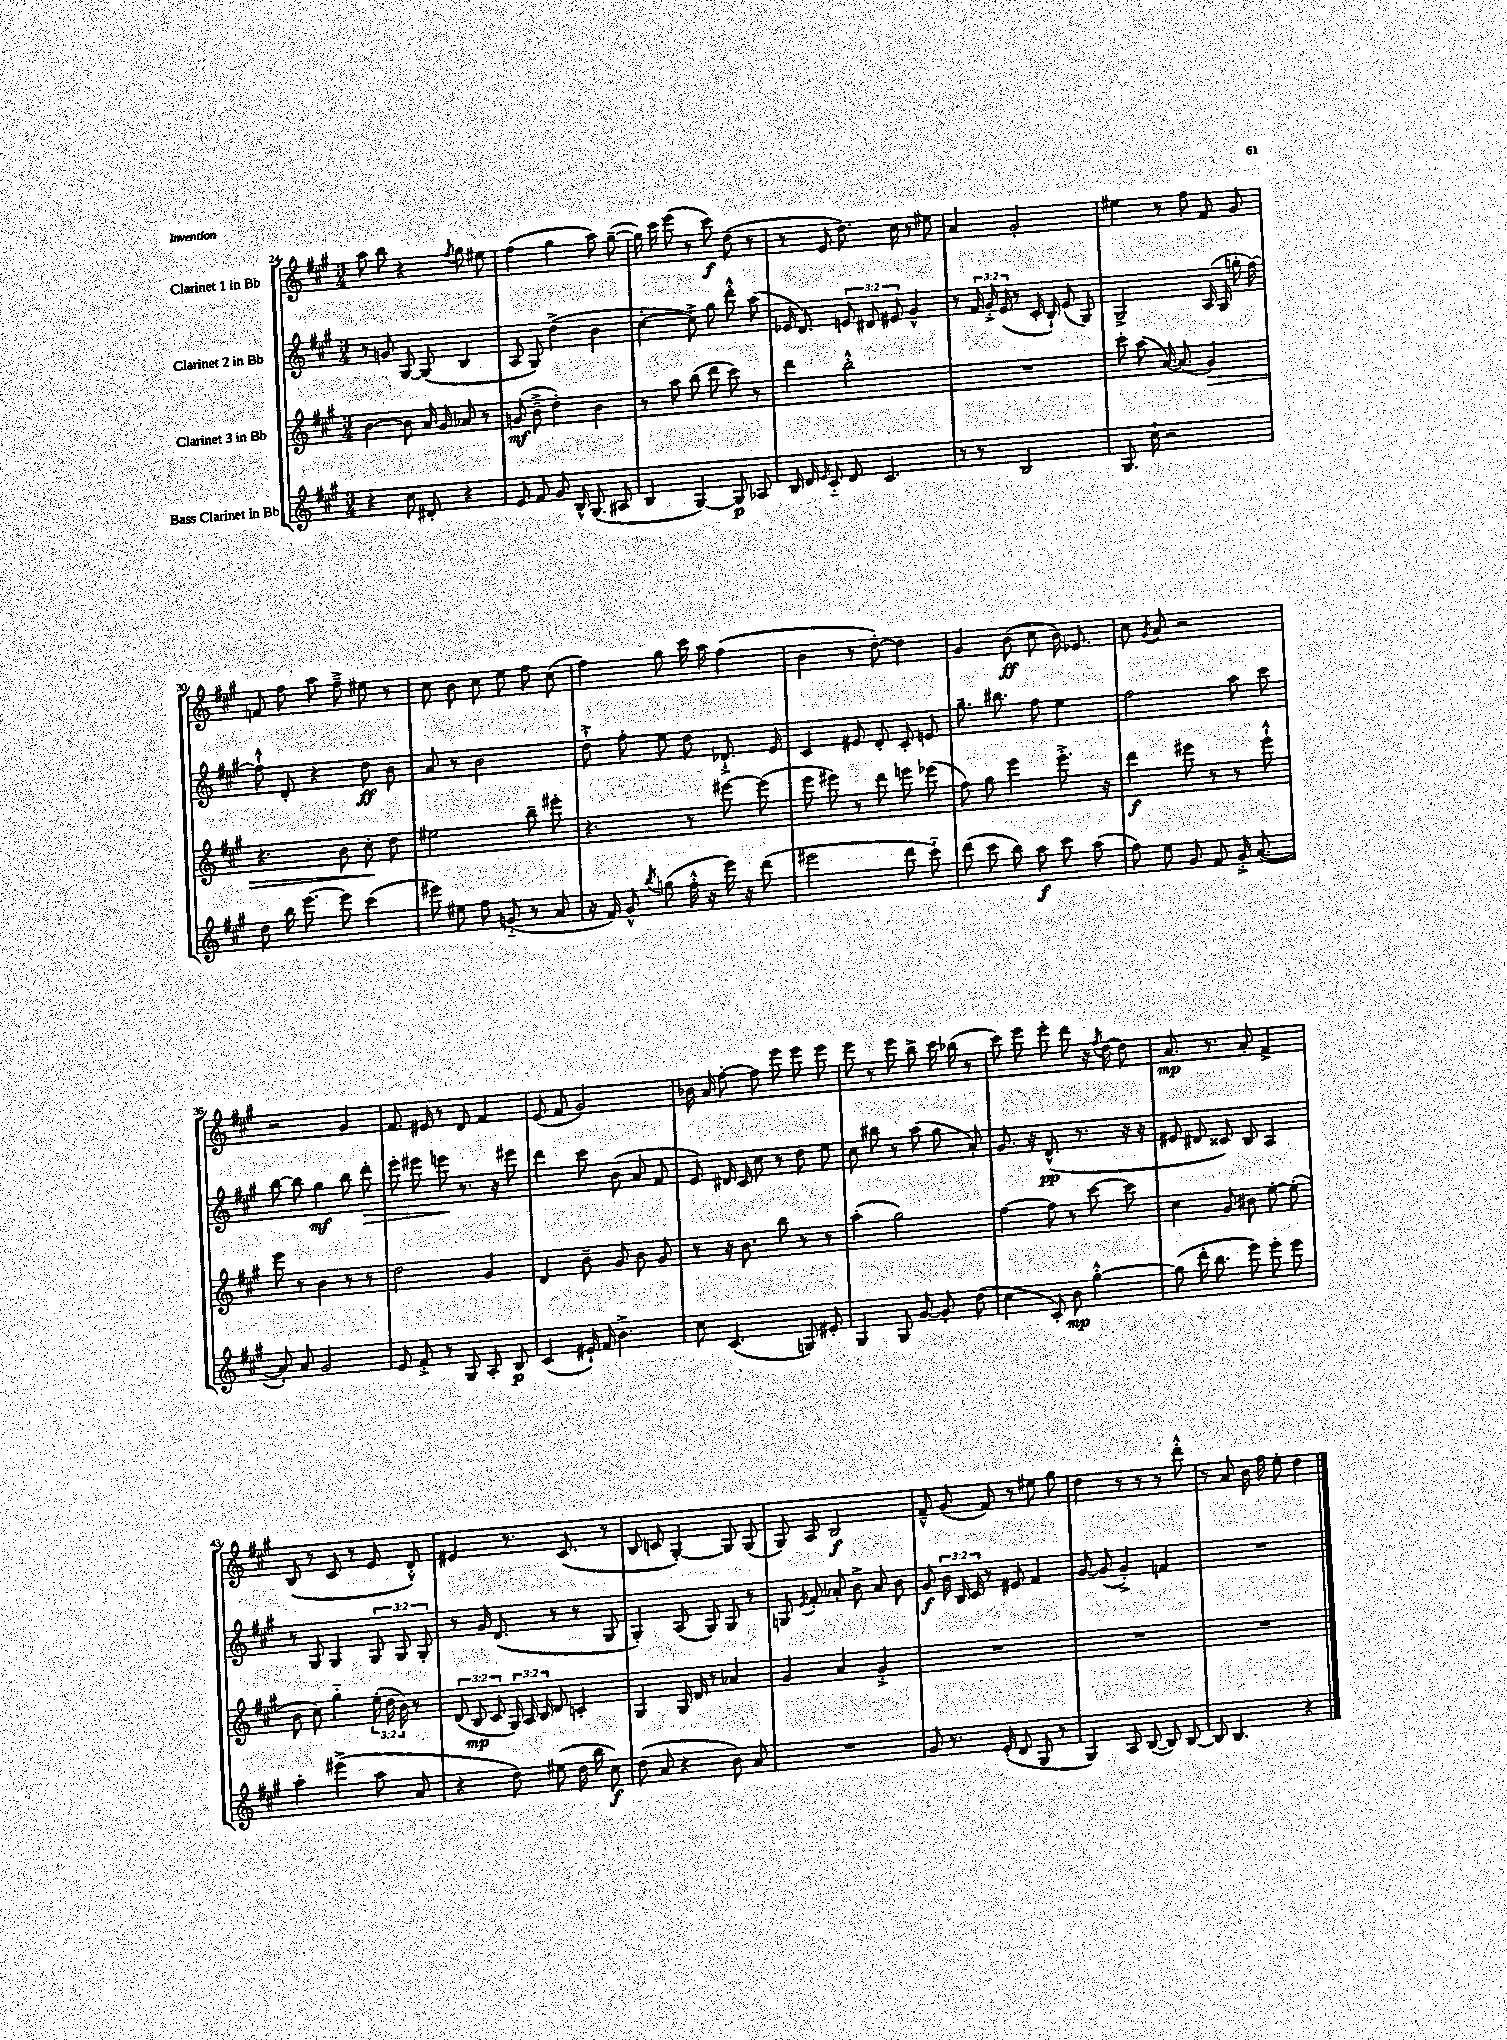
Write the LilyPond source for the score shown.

<<
\new StaffGroup <<
\new Staff = "s0" \with { instrumentName = "Clarinet 1 in Bb" } {
    \clef treble \key a \major \numericTimeSignature \time 3/4
    \autoBeamOff a''8 b''8 r4 \acciaccatura { fis''8 } gis''8 eis''8 |
    fis''4( gis''4 a''8) gis''8~--( |
    gis''16) cis'''16 e'''8( r8 cis'''8\f) d''8( r8 |
    r8 e'8 d''8.) cis''16 r8 eis''8 |
    a'4 gis'2-. |
    eis''4 r8 fis''8 fis'8 gis'8 |
    f'8 fis''8 a''8 fis''8---> eis''8 r8 |
    cis''8 b'8 cis''8 e''8 fis''8 cis''8( |
    fis''4) gis''8 cis'''16 a''16 fis''4( |
    b'4 r8 d''8~-.) d''4 |
    gis'4 b'8\ff( cis''8 b'16) ees'8. |
    cis''8 \acciaccatura { gis'8 } a'8 r2 |
    r2 gis'4 |
    fis'8. eis'16 r8 d'8 fis'4 |
    e'8( fis'8 gis'2) |
    bes'16 a'16 fis''8~-. fis''8 e'''8 e'''8 e'''8 |
    e'''8 r8 e'''8 b''8-> cis'''16 bes''16( r8 |
    cis'''8) e'''8 e'''8-. d'''8 r16 \acciaccatura { fis''8 } d''16~ d''8 |
    a'8.\mp r8. a'8-. fis'4-> |
    b8( r8 cis'8 r8 e'8 d'8-.-^) |
    eis'4 r8. cis'8.( r8 |
    b8 c'8 gis4~-.) gis8 gis8( |
    gis8) a8 b2\f |
    fis'8---^ gis'8( fis'8) r8 eis''8 gis''8 |
    d''4 r8 r8 r8 d'''8-.-^ |
    r8 a'8 b'16 fis''16 e''8-. d''4 \bar "|." |
}
\new Staff = "s1" \with { instrumentName = "Clarinet 2 in Bb" } {
    \clef treble \key a \major \numericTimeSignature \time 3/4 \override Staff.TupletNumber.text = #tuplet-number::calc-fraction-text
    \autoBeamOff r8 g'8 gis8~ gis8( b4 |
    a8 gis8) d''4->( b'4 |
    cis''4~-. cis''8->) gis''8 d'''8-.-^ a''8( |
    ees'16 d'8.) \tuplet 3/2 { e'8 dis'8 eis'8 } gis'4-^ |
    r8 \tuplet 3/2 { fis'16 gis'16-.-> e'16( } r8 cis'16-. b16-!) e'8( gis8) |
    gis2-> a16( gis16 g''16-. fis''16~) |
    fis''8-!-^ d'8-. r4 d''8\ff b'8 |
    a'8 r8 b'2 |
    d''8-!-> fis''8-. e''8 d''8 des'8.-!-> e'16 |
    cis'4 eis'8 d'8-. cis'8-. e'8 |
    gis''8.-- bis''8. fis''8 e''4 |
    fis''2 a''8 cis'''8 |
    b''8~ b''8 gis''4\mf b''8 d'''8-.\> |
    e'''8-. eis'''8 e'''8\! r8. r16 eis'''8 |
    d'''4 cis'''8 b'8( a'8 fis'8 |
    e'8) dis'16 cis'16 cis''8 r8 d''8 e''8 |
    cis''8 bis''8 r8 a''8( gis''8 a'8-.) |
    gis'8. r16 d'8.-^\pp( r8. r16 r16 |
    eis'8 dis'8 cisis'8) b8 a4 |
    r8 gis8 gis4 \tuplet 3/2 { gis8 gis8 gis8-. } |
    r8 gis'16 d'8.( r8 r8 gis8 |
    gis4-.) a8( gis8) gis8 r8 |
    g8 \acciaccatura { e'8 } fis'8-. aes'8-. b'8-> aes'8 b'8 |
    gis'8\f \tuplet 3/2 { b'16 b16 cis'16 } r8 eis'8 fis'4 |
    gis'8~ gis'8( gis'4-.->) f'4 |
    R2. \bar "|." |
}
\new Staff = "s2" \with { instrumentName = "Clarinet 3 in Bb" } {
    \clef treble \key a \major \numericTimeSignature \time 3/4 \override Staff.TupletNumber.text = #tuplet-number::calc-fraction-text
    \autoBeamOff b'4~ b'8 a'16 gis'16 aes'8 r8 |
    g'8\mf( b'8---> d''4-.) b'4 |
    r8 a''8 b''8( d'''8 cis'''8) r8 |
    d'''4 b''2-.-^ |
    R2. |
    cis'''8-. a''8( a'16~) a'8.( gis'4\>) |
    r4. b'8 cis''8-.\! d''8 |
    eis''2 b''8-- eis'''8-. |
    r4. r8 eis'''8~ eis'''8( |
    e'''8 eis'''8) r8 d'''8 e'''8 ees'''8( |
    fis''8) gis''8 e'''4 e'''8.-.-> r16 |
    d'''4\f eis'''8 r8 r8 eis'''8-!-^ |
    e'''8 r8 b'4 r8 r8 |
    d''2 gis'4 |
    d'4 b'8-- gis'8 b'8 gis'8 |
    r8 r16 b'8. b''8 r8 r8 |
    a''4-.( gis''2) |
    fis''4~ fis''8 r8 cis'''8~ cis'''8 |
    cis''4 gis'8 bis'8 e''8~-. e''8-.( |
    b'8 cis''8) gis''4-_ \tuplet 3/2 { e''16-.( d''16 b'16) } r8 |
    \tuplet 3/2 { d'8( b8\mp cis'8 } \tuplet 3/2 { gis16) a16 b16 } d'8 c'4-. |
    gis4 gis16 d'16 r8 aes'4 |
    gis'4 a'4 gis'4-.-> |
    R2. |
    R2. |
    R2. \bar "|." |
}
\new Staff = "s3" \with { instrumentName = "Bass Clarinet in Bb" } {
    \clef treble \key a \major \numericTimeSignature \time 3/4
    \autoBeamOff r4 cis''8 dis'8-. r4 |
    e'8 fis'8 gis'8 b16-^ gis8.( ais8 |
    b4 gis4~) gis8\p aes8 |
    b16 d'16 \grace { e'16 } cis'8-_ d'8 cis'4. |
    r8 r8 b2 |
    gis8. cis''16-! r2 |
    d''8 b''16 e'''8.~ e'''8 cis'''4( |
    eis'''8) eis''8 fis''8 g'8-_( r8 a'8 |
    r16 fis'16) gis'8-^ \acciaccatura { b''8 } g''8( fis''16-.-^ r16 e'''16) r16 d'''8( |
    eis'''2 d'''8 cis'''8-_) |
    d'''8( cis'''8 b''8) a''8\f cis'''8 a''8( |
    fis''8) e''8 gis'8 fis'8 gis'16-.-> a'8.~( |
    a'8-.) a'8 gis'2 |
    e'8 fis'8-.-> r8 gis8 a8-. b8\p |
    cis'4( eis'16-!) fis'16 b'4.-> |
    cis''8 cis'4.( g8) eis'8-. |
    gis4 gis8 gis'8~ gis'8-. d''8( |
    cis''4 cis'8-.) b'8\mp gis''4~-.-^ |
    gis''8( d'''16-. b''8. e'''8) e'''8-. e'''8 |
    a''4-. eis'''4->( a''8 a'8 |
    r4 d''8) eis''8( d''16 b''16 cis''8\f) |
    d''8( a'8 r4 b'8) a'8 |
    R2. |
    gis'8 r8. e'16-.( d'8 gis8 r8 |
    gis4) a8 b8~( b8) b8~ |
    b8 b4. r4 \bar "|." |
}
>>
>>
\layout { \context { \Score currentBarNumber = #24 } }
